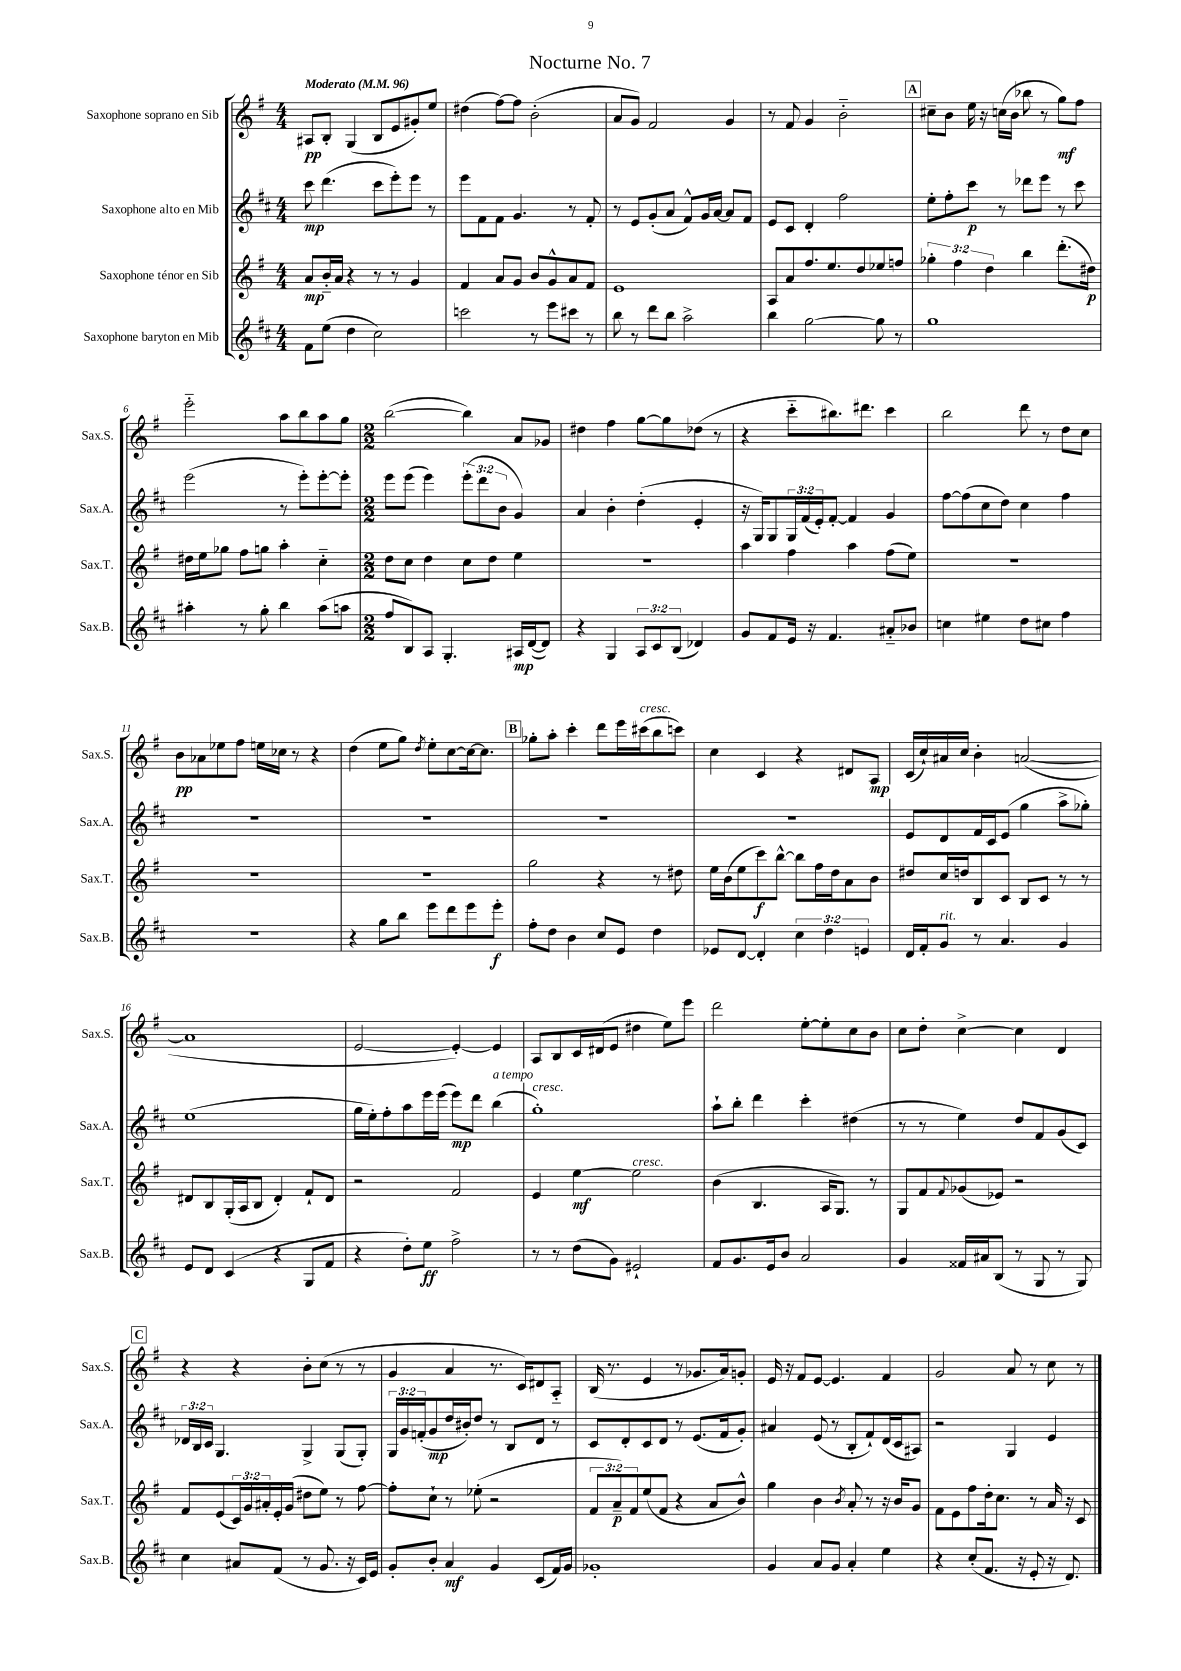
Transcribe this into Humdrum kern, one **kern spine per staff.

**kern	**dynam	**kern	**dynam	**kern	**dynam	**kern	**dynam
*part4	*part4	*part3	*part3	*part2	*part2	*part1	*part1
*staff4	*staff4	*staff3	*staff3	*staff2	*staff2	*staff1	*staff1
*I"Saxophone baryton en Mib	*	*I"Saxophone ténor en Sib	*	*I"Saxophone alto en Mib	*	*I"Saxophone soprano en Sib	*
*I'Sax.B.	*	*I'Sax.T.	*	*I'Sax.A.	*	*I'Sax.S.	*
*clefG2	*	*clefG2	*	*clefG2	*	*clefG2	*
*k[f#c#]	*	*k[f#]	*	*k[f#c#]	*	*k[f#]	*
*M4/4	*	*M4/4	*	*M4/4	*	*M4/4	*
*MM96	*	*MM96	*	*MM96	*	*MM96	*
=1	=1	=1	=1	=1	=1	=1	=1
!	!	!	!	!	!	!LO:TX:a:B:t=Moderato	!
8f#\L	.	8a/L	mp	8ccc#\	mp	8A#X/L	pp
(8ee\J	.	16b/L	.	(4.ddd\	.	8B'/J	.
.	.	16a/JJ	.	.	.	.	.
4dd\	.	4r	.	.	.	(4G/	.
2cc#\)	.	8r	.	8ccc#\L	.	8B/L	.
.	.	8r	.	8eee'\)	.	8e/	.
.	.	4g/	.	8eee\J	.	8g#X'/)	.
.	.	.	.	8r	.	8ee/J	.
=2	=2	=2	=2	=2	=2	=2	=2
2cccn\	.	4f#/	.	8eee\L	.	(4dd#X\	.
.	.	.	.	8f#\	.	.	.
.	.	8a/L	.	8f#\J	.	[8ff#\L)	.
.	.	8g/J	.	4.g/	.	8ff#\J]	.
8r	.	8b/L	.	.	.	(2b'\	.
8eee\L	.	8g^^/	.	.	.	.	.
8ccc#X\J	.	8a/	.	8r	.	.	.
8r	.	8f#/J	.	8f#'/	.	.	.
=3	=3	=3	=3	=3	=3	=3	=3
8bb\	.	1e	.	8r	.	8a/L	.
8r	.	.	.	8e/L	.	8g/J)	.
8ddd\L	.	.	.	(8g'/	.	2f#/	.
8bb\J	.	.	.	8a/J	.	.	.
2aa^\	.	.	.	8f#^^/L)	.	.	.
.	.	.	.	16g/L	.	.	.
.	.	.	.	[16a/JJ	.	.	.
.	.	.	.	8a/L]	.	4g/	.
.	.	.	.	8f#/J	.	.	.
=4	=4	=4	=4	=4	=4	=4	=4
4bb\	.	8A/L	.	8e/L	.	8r	.
.	.	8a/	.	8c#/J	.	8f#/	.
[2gg\	.	8.ff#/	.	4d'/	.	4g/	.
.	.	8.ee/	.	.	.	.	.
.	.	.	.	2ff#\	.	2b\	.
.	.	8dd/	.	.	.	.	.
8gg\]	.	8ee-X/	.	.	.	.	.
8r	.	8ffn/J	.	.	.	.	.
!!LO:REH:place=s1:t=A
=5	=5	=5	=5	=5	=5	=5	=5
1gg	.	6gg-X'\	.	8ee'\L	.	8cc#X~\L	.
.	.	.	.	8ff#'\	.	8b\J	.
.	.	6ff#\	.	.	.	.	.
.	.	.	.	8ccc#\J	p	16ee\	.
.	.	.	.	.	.	16r	.
.	.	6dd\	.	.	.	.	.
.	.	.	.	8r	.	(16ccn\LL	.
.	.	.	.	.	.	16b\JJ	.
.	.	4bb\	.	8ddd-X\L	.	8bb-X\	.
.	.	.	.	8eee\J	.	8r	.
.	.	(8.ddd'\L	.	8r	.	8gg\L)	mf
.	.	.	.	8ccc#\	.	8ff#\J	.
.	.	16dd#X\Jk)	p	.	.	.	.
!!LO:LB:g=z
=6	=6	=6	=6	=6	=6	=6	=6
4aa#X'\	.	16dd#X\LL	.	(2eee\	.	2eee\	.
.	.	16ee\J	.	.	.	.	.
.	.	8gg-X\J	.	.	.	.	.
8r	.	8ff#\L	.	.	.	.	.
8gg'\	.	8ggn\J	.	.	.	.	.
4bb\	.	4aa'\	.	8r	.	8aa\L	.
.	.	.	.	8eee'\L)	.	8bb\	.
(8aa#\L	.	4cc\	.	[8eee'\	.	8aa\	.
8aan\J	.	.	.	8eee'\J]	.	8gg\J	.
=7	=7	=7	=7	=7	=7	=7	=7
*M2/2	*	*M2/2	*	*M2/2	*	*M2/2	*
8ff#/L	.	8dd\L	.	8eee\L	.	([2bb\	.
8B/)	.	8cc\J	.	(8eee\J	.	.	.
8A/J	.	4dd\	.	4eee\)	.	.	.
4.G'/	.	.	.	.	.	.	.
.	.	8cc\L	.	(12eee'\L	.	4bb\])	.
.	.	.	.	12ddd\	.	.	.
.	.	8dd\J	.	.	.	.	.
.	.	.	.	12b\J	.	.	.
16A#X/LL	mp	4ee\	.	4g/)	.	8a/L	.
([16d/J	.	.	.	.	.	.	.
8d/J])	.	.	.	.	.	8g-X/J	.
=8	=8	=8	=8	=8	=8	=8	=8
4r	.	1r	.	4a/	.	4dd#X\	.
4G/	.	.	.	4b'\	.	4ff#\	.
12A/L	.	.	.	(4dd'\	.	[8gg\L	.
12c#/	.	.	.	.	.	.	.
.	.	.	.	.	.	8gg\]	.
(12B/J	.	.	.	.	.	.	.
4d-X/)	.	.	.	4e'/	.	(8dd-X\J	.
.	.	.	.	.	.	8r	.
=9	=9	=9	=9	=9	=9	=9	=9
8g/L	.	4aa\	.	16r	.	4r	.
.	.	.	.	16G/KL)	.	.	.
8f#/	.	.	.	8G/	.	.	.
16e/Jk	.	4ff#\	.	24G/L	.	8ccc\L	.
.	.	.	.	(24f#/	.	.	.
16r	.	.	.	.	.	.	.
.	.	.	.	24e'/J)	.	.	.
4.f#/	.	.	.	[8f#'/J	.	8.bb#X\)	.
.	.	4aa\	.	4f#/]	.	.	.
.	.	.	.	.	.	8.ddd#X\J	.
8a#X/L	.	(8ff#\L	.	4g/	.	4ccc\	.
8b-X/J	.	8ee\J)	.	.	.	.	.
=10	=10	=10	=10	=10	=10	=10	=10
4ccn\	.	1r	.	[8ff#\L	.	2bb\	.
.	.	.	.	(8ff#\]	.	.	.
4ee#X\	.	.	.	8cc#\	.	.	.
.	.	.	.	8dd\J)	.	.	.
8dd\L	.	.	.	4cc#\	.	8ddd\	.
8cc#X\J	.	.	.	.	.	8r	.
4ff#\	.	.	.	4ff#\	.	8dd\L	.
.	.	.	.	.	.	8cc\J	.
!!LO:LB:g=z
=11	=11	=11	=11	=11	=11	=11	=11
1r	.	1r	.	1r	.	8b\L	pp
.	.	.	.	.	.	8a-X\	.
.	.	.	.	.	.	8ee-X\	.
.	.	.	.	.	.	8ff#\J	.
.	.	.	.	.	.	16een\LL	.
.	.	.	.	.	.	16cc-X\JJ	.
.	.	.	.	.	.	8r	.
.	.	.	.	.	.	4r	.
=12	=12	=12	=12	=12	=12	=12	=12
4r	.	1r	.	1r	.	(4dd\	.
8gg\L	.	.	.	.	.	8ee\L	.
8bb\J	.	.	.	.	.	8gg\J)	.
.	.	.	.	.	.	8qdd/	.
8eee\L	.	.	.	.	.	8ee'\L	.
8ddd\	.	.	.	.	.	[8cc\	.
8eee\	.	.	.	.	.	16cc\k_	.
.	.	.	.	.	.	8.cc\J]	.
8eee'\J	f	.	.	.	.	.	.
!!LO:REH:place=s1:t=B
=13	=13	=13	=13	=13	=13	=13	=13
8ff#'\L	.	2gg\	.	1r	.	8gg-X'\L	.
8dd\J	.	.	.	.	.	8aa'\J	.
4b\	.	.	.	.	.	4ccc'\	.
8cc#/L	.	4r	.	.	.	8ddd\L	.
8e/J	.	.	.	.	.	16eee\L	.
!	!	!	!	!	!	!LO:TX:a:i:t=cresc.	!
.	.	.	.	.	.	(16ccc#X\J	.
4dd\	.	8r	.	.	.	8bb\	.
.	.	8dd#X\	.	.	.	8cccn\J)	.
=14	=14	=14	=14	=14	=14	=14	=14
8e-X/L	.	16ee\LL	.	1r	.	4cc\	.
.	.	(16b\J	.	.	.	.	.
[8d/J	.	8ee\	.	.	.	.	.
4d'/]	.	8ccc\)	f	.	.	4c/	.
.	.	[8bb^^\J	.	.	.	.	.
6cc#\	.	8bb\L]	.	.	.	4r	.
.	.	16ff#\L	.	.	.	.	.
6dd\	.	.	.	.	.	.	.
.	.	16dd\J	.	.	.	.	.
.	.	8a\	.	.	.	8d#X/L	.
6en/	.	.	.	.	.	.	.
.	.	8b\J	.	.	.	8A/J	mp
=15	=15	=15	=15	=15	=15	=15	=15
16d/LL	.	8dd#X/L	.	8e/L	.	(16c/LL	.
16f#'/J	.	.	.	.	.	16cc`/)	.
!LO:TX:a:i:t=rit.	!	!	!	!	!	!	!
8g/J	.	16cc/L	.	8d/	.	16a#X/	.
.	.	16ddn/J	.	.	.	16cc/JJ	.
8r	.	8B/	.	16f#/L	.	4b'\	.
.	.	.	.	16c#/J	.	.	.
4.a/	.	8c/J	.	(8e/J	.	.	.
.	.	8B/L	.	4gg\	.	([2an/	.
.	.	8c/J	.	.	.	.	.
4g/	.	8r	.	8aa^\L	.	.	.
.	.	8r	.	8gg-X'\J)	.	.	.
!!LO:LB:g=z
=16	=16	=16	=16	=16	=16	=16	=16
8e/L	.	8d#X/L	.	(1ee	.	1a]	.
8d/J	.	8B/	.	.	.	.	.
(4c#/	.	(16G'/L	.	.	.	.	.
.	.	16A/J	.	.	.	.	.
.	.	8B/J	.	.	.	.	.
4r	.	4d#'/)	.	.	.	.	.
8G/L	.	8f#`/L	.	.	.	.	.
8f#/J	.	8d#/J	.	.	.	.	.
=17	=17	=17	=17	=17	=17	=17	=17
4r	.	2r	.	16gg\LL	.	[2e/	.
.	.	.	.	16ee'\J)	.	.	.
.	.	.	.	8ff#'\	.	.	.
8dd'\L)	.	.	.	8aa\	.	.	.
8ee\J	ff	.	.	16eee\L	.	.	.
.	.	.	.	(16eee\JJ	.	.	.
2ff#^\	.	2f#/	.	8eee\L)	mp	4e'/_)	.
.	.	.	.	8ddd\J	.	.	.
!	!	!	!	!LO:TX:a:i:t=a tempo	!	!	!
.	.	.	.	(4bb\	.	4e/]	.
=18	=18	=18	=18	=18	=18	=18	=18
!	!	!	!	!LO:TX:a:i:t=cresc.	!	!	!
8r	.	4e/	.	1gg')	.	8A/L	.
8r	.	.	.	.	.	8B/	.
(8dd\L	.	[4ee\	mf	.	.	16c/L	.
.	.	.	.	.	.	(16d#X/J	.
8g\J)	.	.	.	.	.	8e/J	.
!	!	!LO:TX:a:i:t=cresc.	!	!	!	!	!
2e#X`/	.	2ee\]	.	.	.	4dd#X\	.
.	.	.	.	.	.	8ee\L)	.
.	.	.	.	.	.	8eee\J	.
=19	=19	=19	=19	=19	=19	=19	=19
8f#/L	.	(4b\	.	8aa`\L	.	2ddd\	.
8.g/	.	.	.	8bb'\J	.	.	.
.	.	4.B/	.	4ddd\	.	.	.
16e/k	.	.	.	.	.	.	.
8b/J	.	.	.	.	.	.	.
2a/	.	.	.	4ccc#'\	.	[8ee'\L	.
.	.	16A/KL	.	.	.	8ee'\]	.
.	.	8.G/J)	.	.	.	.	.
.	.	.	.	(4dd#X\	.	8cc\	.
.	.	8r	.	.	.	8b\J	.
=20	=20	=20	=20	=20	=20	=20	=20
4g/	.	8G/L	.	8r	.	8cc\L	.
.	.	8f#/	.	8r	.	8dd'\J	.
.	.	8qqf#/	.	.	.	.	.
16f##X/LL	.	(8g-X/	.	4ee\)	.	[4cc^\	.
16a#X/J	.	.	.	.	.	.	.
(8B/J	.	8e-X/J)	.	.	.	.	.
8r	.	2r	.	8dd/L	.	4cc\]	.
8G/	.	.	.	8f#/	.	.	.
8r	.	.	.	(8g/	.	4d/	.
8G/)	.	.	.	8c#/J)	.	.	.
!!LO:LB:g=z
!!LO:REH:place=s1:t=C
=21	=21	=21	=21	=21	=21	=21	=21
4cc#\	.	8f#/L	.	24d-X/LL	.	4r	.
.	.	.	.	24B/	.	.	.
.	.	.	.	24c#/JJ	.	.	.
.	.	(8e/	.	4.G/	.	.	.
8a#X/L	.	24c/L)	.	.	.	4r	.
.	.	24g/	.	.	.	.	.
.	.	24a#X'/	.	.	.	.	.
(8f#/J	.	16e'/	.	.	.	.	.
.	.	(16g/JJ	.	.	.	.	.
8r	.	8dd#X\L	.	4G^/	.	8b'\L	.
8.g/	.	8ee\J)	.	.	.	(8cc\J	.
.	.	8r	.	(8G/L	.	8r	.
16r	.	.	.	.	.	.	.
16c#/LL)	.	[8ff#\	.	8G'/J)	.	8r	.
16e/JJ	.	.	.	.	.	.	.
=22	=22	=22	=22	=22	=22	=22	=22
8g'/L	.	8ff#'\L]	.	24G/LL	.	4g/	.
.	.	.	.	24g/	.	.	.
.	.	.	.	(24fn'/J	.	.	.
8b'/J	.	8cc`\J	.	8g/	mp	.	.
4a/	mf	8r	.	16dd/L	.	4a/	.
.	.	.	.	16b#X'/J)	.	.	.
.	.	(8ee-X'\	.	8dd/J	.	.	.
4g/	.	2r	.	8r	.	8.r	.
.	.	.	.	8B/L	.	.	.
.	.	.	.	.	.	16c/KL)	.
(8c#/L	.	.	.	8d/J	.	8d#X/	.
16f#/L)	.	.	.	8r	.	8A/J	.
16g/JJ	.	.	.	.	.	.	.
=23	=23	=23	=23	=23	=23	=23	=23
1g-X'	.	12f#/L	.	8c#/L	.	(16B/	.
.	.	.	.	.	.	8.r	.
.	.	12a~/)	p	.	.	.	.
.	.	.	.	8d'/	.	.	.
.	.	12f#/	.	.	.	.	.
.	.	(8ee/	.	8c#/	.	4e/	.
.	.	8f#/J	.	8d/J	.	.	.
.	.	4r	.	8r	.	8r	.
.	.	.	.	(8.e/L	.	8.g-X/L	.
.	.	8a/L	.	.	.	.	.
.	.	.	.	16f#/k	.	16a/k)	.
.	.	8b^^/J)	.	8g'/J)	.	8gn'/J	.
=24	=24	=24	=24	=24	=24	=24	=24
4g/	.	4gg\	.	4a#X/	.	16e/	.
.	.	.	.	.	.	16r	.
.	.	.	.	.	.	8f#/L	.
8a/L	.	4b\	.	(8e/	.	[8e/J	.
8g/J	.	.	.	8r	.	4.e/]	.
.	.	8qb/	.	.	.	.	.
4a'/	.	8a'/	.	8B'/L	.	.	.
.	.	8r	.	8f#`/)	.	.	.
4ee\	.	16r	.	(16d/L	.	4f#/	.
.	.	16b/KL	.	16c#/J	.	.	.
.	.	8g/J	.	8A#X/J)	.	.	.
=25	=25	=25	=25	=25	=25	=25	=25
4r	.	8f#\L	.	2r	.	2g/	.
.	.	8e\	.	.	.	.	.
(8cc#'/L	.	8ff#\	.	.	.	.	.
8.f#/J	.	16dd'\k	.	.	.	.	.
.	.	8.cc\J	.	.	.	.	.
.	.	.	.	4G/	.	8a/	.
16r	.	.	.	.	.	.	.
8e'/	.	8r	.	.	.	8r	.
16r	.	16a/	.	4e/	.	8cc\	.
8.d/)	.	16r	.	.	.	.	.
.	.	8c/	.	.	.	8r	.
==	==	==	==	==	==	==	==
*-	*-	*-	*-	*-	*-	*-	*-
